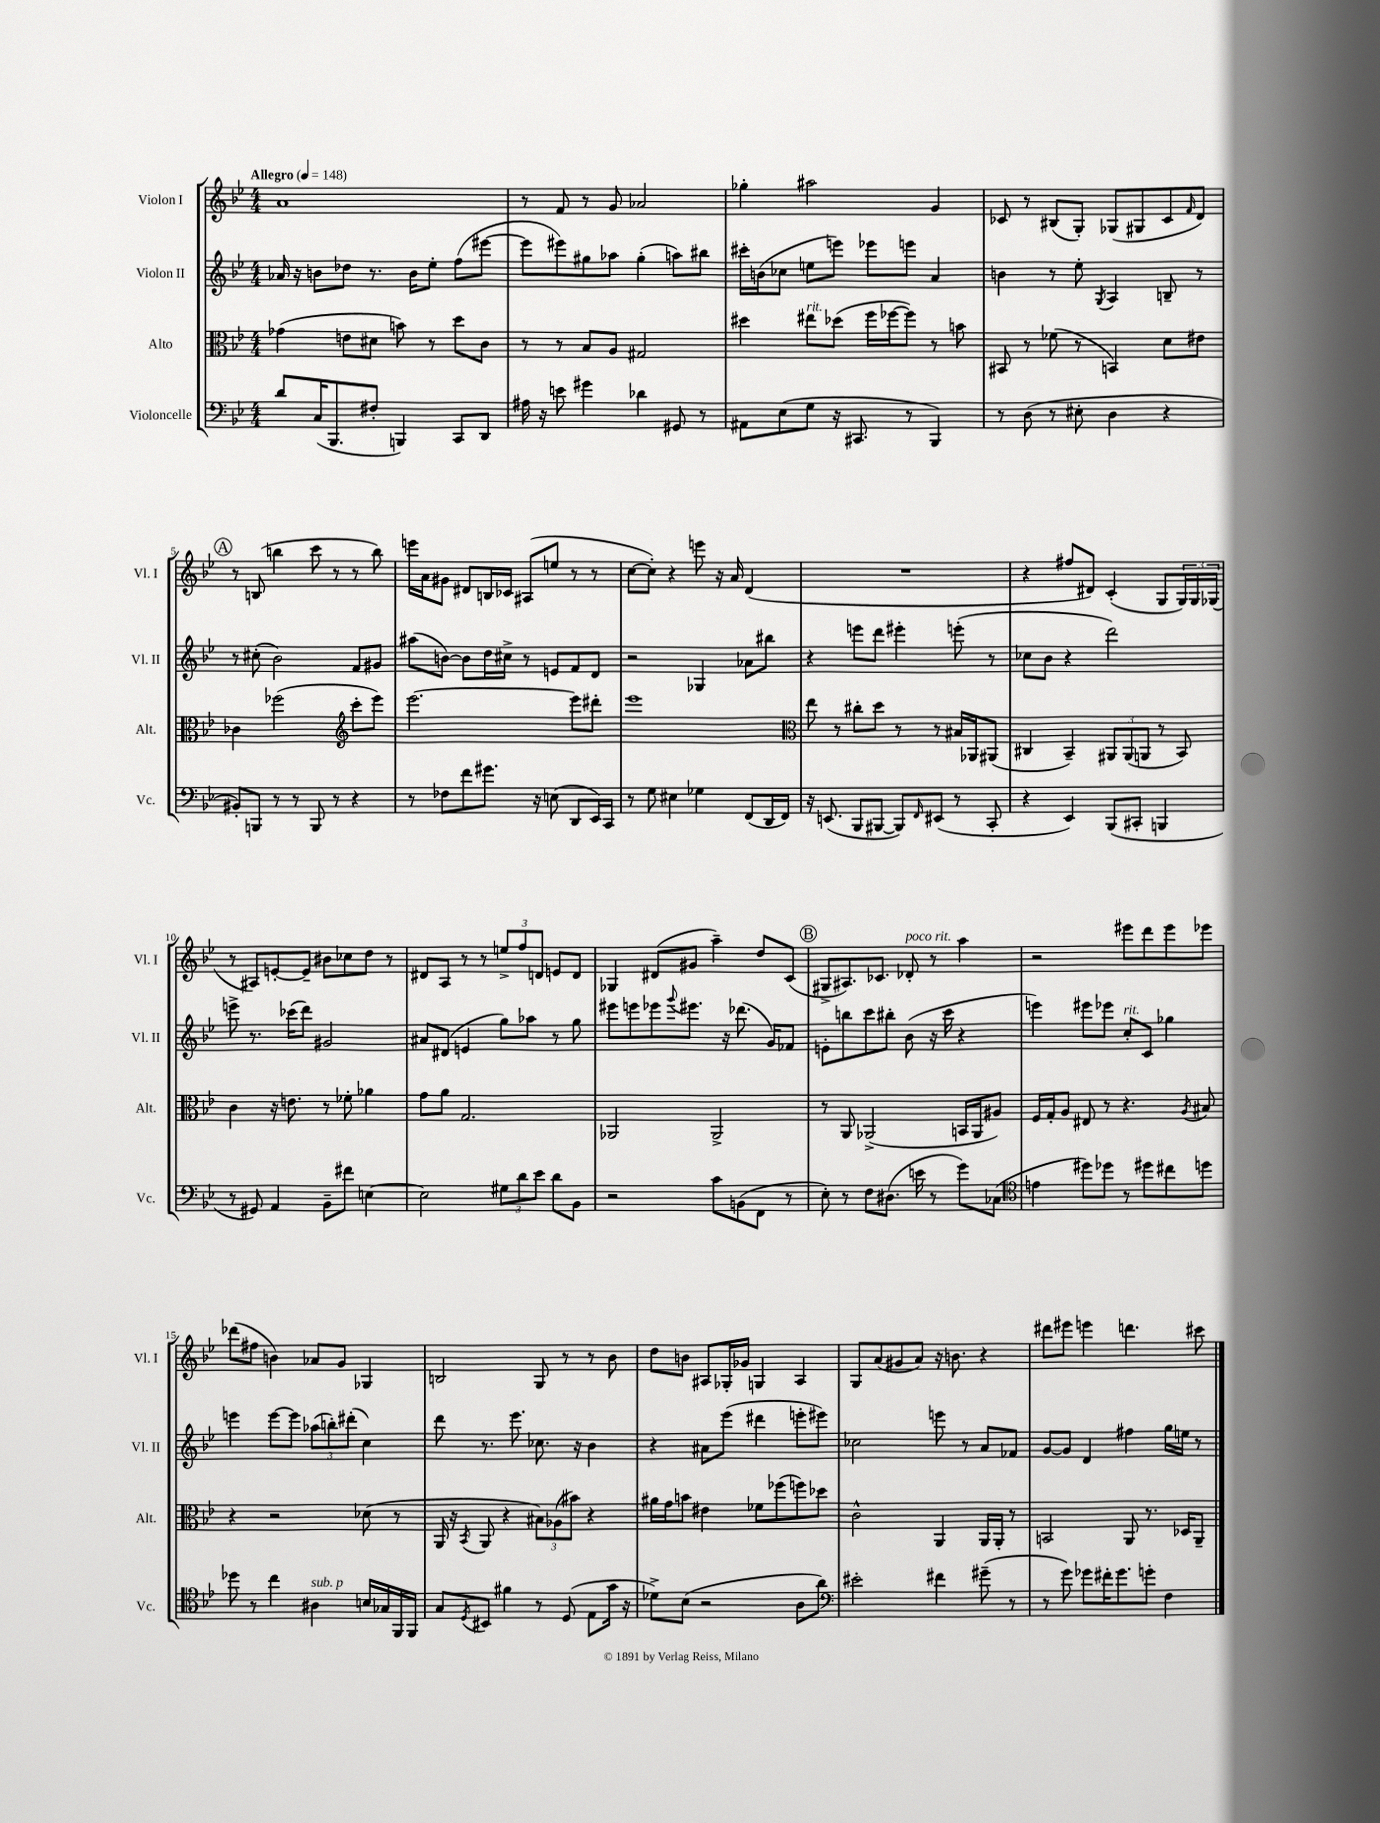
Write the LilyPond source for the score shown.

<<
\new StaffGroup <<
\new Staff = "s0" \with { instrumentName = "Violon I" shortInstrumentName = "Vl. I" } {
    \clef treble \key bes \major \numericTimeSignature \time 4/4 \tempo "Allegro" 4 = 148
    a'1 |
    r8 f'8 r8 g'8 aes'2 |
    ges''4-. ais''2 g'4 |
    ces'8 r8 bis8( g8-.) ges8( gis8 ces'8 \grace { f'16 } d'8) |
    \mark \markup { \circle "A" } r8 b8( b''4 c'''8 r8 r8 b''8) |
    e'''16 a'16 gis'8 dis'8 b16 ces'16 ais8( e''8 r8 r8 |
    c''8~ c''8-.) r4 e'''8 r16 a'16 d'4( |
    R1 |
    r4 fis''8 dis'8) c'4-.( g8 \tuplet 3/2 { g16) g16 ges16( } |
    r8 ais8) e'8~-. e'8-- bis'8 ces''8 d''8 r8 |
    dis'8 a8 r8 r8 \tuplet 3/2 { e''8-> f''8 d'8 } e'8 d'8 |
    ges4 dis'8( gis'8 a''4--) d''8 c'8( |
    \mark \markup { \circle "B" } gis8-> ais8.) ces'8. des'8-.^\markup { \italic "poco rit." } r8 a''4 |
    r2 eis'''8 d'''8 eis'''8 ees'''8 |
    des'''8( fis''8 b'4) aes'8 g'8 ges4 |
    b2 g8 r8 r8 bes'8 |
    d''8 b'8 ais8 ges16-. ges'16 g4 ais4 |
    g8 a'8( gis'8 a'8) r16 b'8. r4 |
    dis'''8 eis'''8 e'''4 d'''4. cis'''8 \bar "|." |
}
\new Staff = "s1" \with { instrumentName = "Violon II" shortInstrumentName = "Vl. II" } {
    \clef treble \key bes \major \numericTimeSignature \time 4/4
    aes'16 r16 b'8 des''8 r8. b'16 ees''8-. f''8( eis'''8~ |
    eis'''8 eis'''8) gis''8 aes''8 gis''4-.( a''8) bis''8 |
    cis'''16-. b'16( ces''8 e''8 e'''8) ees'''8 e'''8 a'4 |
    b'4 r8 ees''8-. \acciaccatura { g8 } a4 b8-- r8 |
    \mark \markup { \circle "A" } r8 cis''8-.( bes'2) f'8 gis'8 |
    ais''8( b'8~) b'8 d''16 cis''16-> r8 e'8 f'8 d'8 |
    r2 ges4 aes'8 bis''8 |
    r4 e'''8 d'''8 eis'''4-. e'''8-.( r8 |
    ces''8 bes'8 r4 d'''2) |
    e'''8-> r8. ces'''16( d'''8) gis'2 |
    ais'8 dis'8( e'4 g''8) aes''8 r8 g''8 |
    eis'''8 e'''8 ees'''8 \appoggiatura { g'''8 } eis'''8. r16 des'''8.( g'16) fes'8 |
    \mark \markup { \circle "B" } e'8-. b''8 c'''8 bis''8-. bes'8( r16 c'''16 r4 |
    e'''4) eis'''8 ees'''8 c''8-.^\markup { \italic "rit." } c'8 ges''4 |
    e'''4 e'''8~ e'''8 \tuplet 3/2 { aes''8( b''8-.) dis'''8-.( } c''4) |
    d'''8 r8. ees'''8. ces''8. r16 bes'4 |
    r4 ais'8 ees'''8( dis'''4 e'''8-. eis'''8) |
    ces''2 e'''8 r8 a'8 fes'8 |
    g'8~ g'8 d'4 fis''4 g''16 e''16 r8 \bar "|." |
}
\new Staff = "s2" \with { instrumentName = "Alto" shortInstrumentName = "Alt." } {
    \clef alto \key bes \major \numericTimeSignature \time 4/4
    ges'4( e'8 dis'8 b'8) r8 d''8 c'8 |
    r8 r8 bes8 a8 gis2 |
    dis''4 eis''8^\markup { \italic "rit." } des''8( f''16 fes''16~ fes''8) r8 b'8 |
    bis,8 r8 fes'8( r8 b,4) d'8 eis'8 |
    \mark \markup { \circle "A" } ces'4 fes''2( \clef treble c'''8-. ees'''8) |
    ees'''2.~ ees'''8 dis'''8-. |
    ees'''1 |
    \clef alto ees''8 r8 cis''8-. d''8 r8 r8 bis16 aes,16 ais,8( |
    cis4 bes,4--) \tuplet 3/2 { ais,8 ais,8( a,8 } r8 bes,8) |
    c'4 r16 e'8. r8 fes'8-. aes'4 |
    g'8 a'8 g2. |
    aes,2 aes,2-> |
    \mark \markup { \circle "B" } r8 a,8 aes,2->( b,16 aes,16 ais8) |
    f16 g16-. a8 eis8 r8 r4. \acciaccatura { a8 } bis8 |
    r4 r2 des'8( r8 |
    a,16 r16 \acciaccatura { bes,8 } a,8 r4 \tuplet 3/2 { bis8) aes8( bis'8) } r4 |
    ais'16 g'16 b'8 eis'4 fes'8 fes''8( f''8) des''8 |
    c'2-^ a,4 a,16 a,16-. r8 |
    b,2 a,8 r8. des16 a,8-- \bar "|." |
}
\new Staff = "s3" \with { instrumentName = "Violoncelle" shortInstrumentName = "Vc." } {
    \clef bass \key bes \major \numericTimeSignature \time 4/4
    d'8 c16( bes,,8. fis8-. b,,4) c,8 d,8 |
    ais16 r16 e'8 gis'4 des'4 gis,8 r8 |
    ais,8 ees8( g8 r16 cis,8. r8 bes,,4) |
    r8 d8( r8 eis8-. d4 r4 |
    \mark \markup { \circle "A" } bis,8-.) b,,8 r8 r8 b,,8 r8 r4 |
    r8 fes8 f'8 gis'8. r16 e8( d,8 ees,16) c,16 |
    r8 g8 eis4 ges4 f,8( d,16 f,16) |
    r16 e,8.( bes,,8 bis,,8~ bis,,8) \grace { f,16 } eis,8( r8 c,8-. |
    r4 ees,4) bes,,8( cis,8-. b,,4 |
    r8 gis,8) a,4 bes,8-- fis'8 e4~ |
    e2 \tuplet 3/2 { gis8 d'8 ees'8 } d'8 bes,8 |
    r2 c'8 b,8( f,8 r8 |
    \mark \markup { \circle "B" } ees8-.) r8 f8 dis8.( e'16 r8 g'8) ces8( |
    \clef tenor e'4 dis''8) des''8 r8 dis''8 cis''8 d''8 |
    des''8 r8 c''4 ais4^\markup { \italic "sub. p" } b16 ges16 f,16 f,16 |
    g8 \acciaccatura { d8 } bis,8 fis'4 r8 d8( ees8 g'16 r16 |
    des'8->) bes8( r2 a8 a'8) |
    \clef bass eis'2-. fis'4 gis'8--( r8 |
    r8 g'8) ges'8 fis'16-. ges'8. g'8-. f4 \bar "|." |
}
>>
>>
